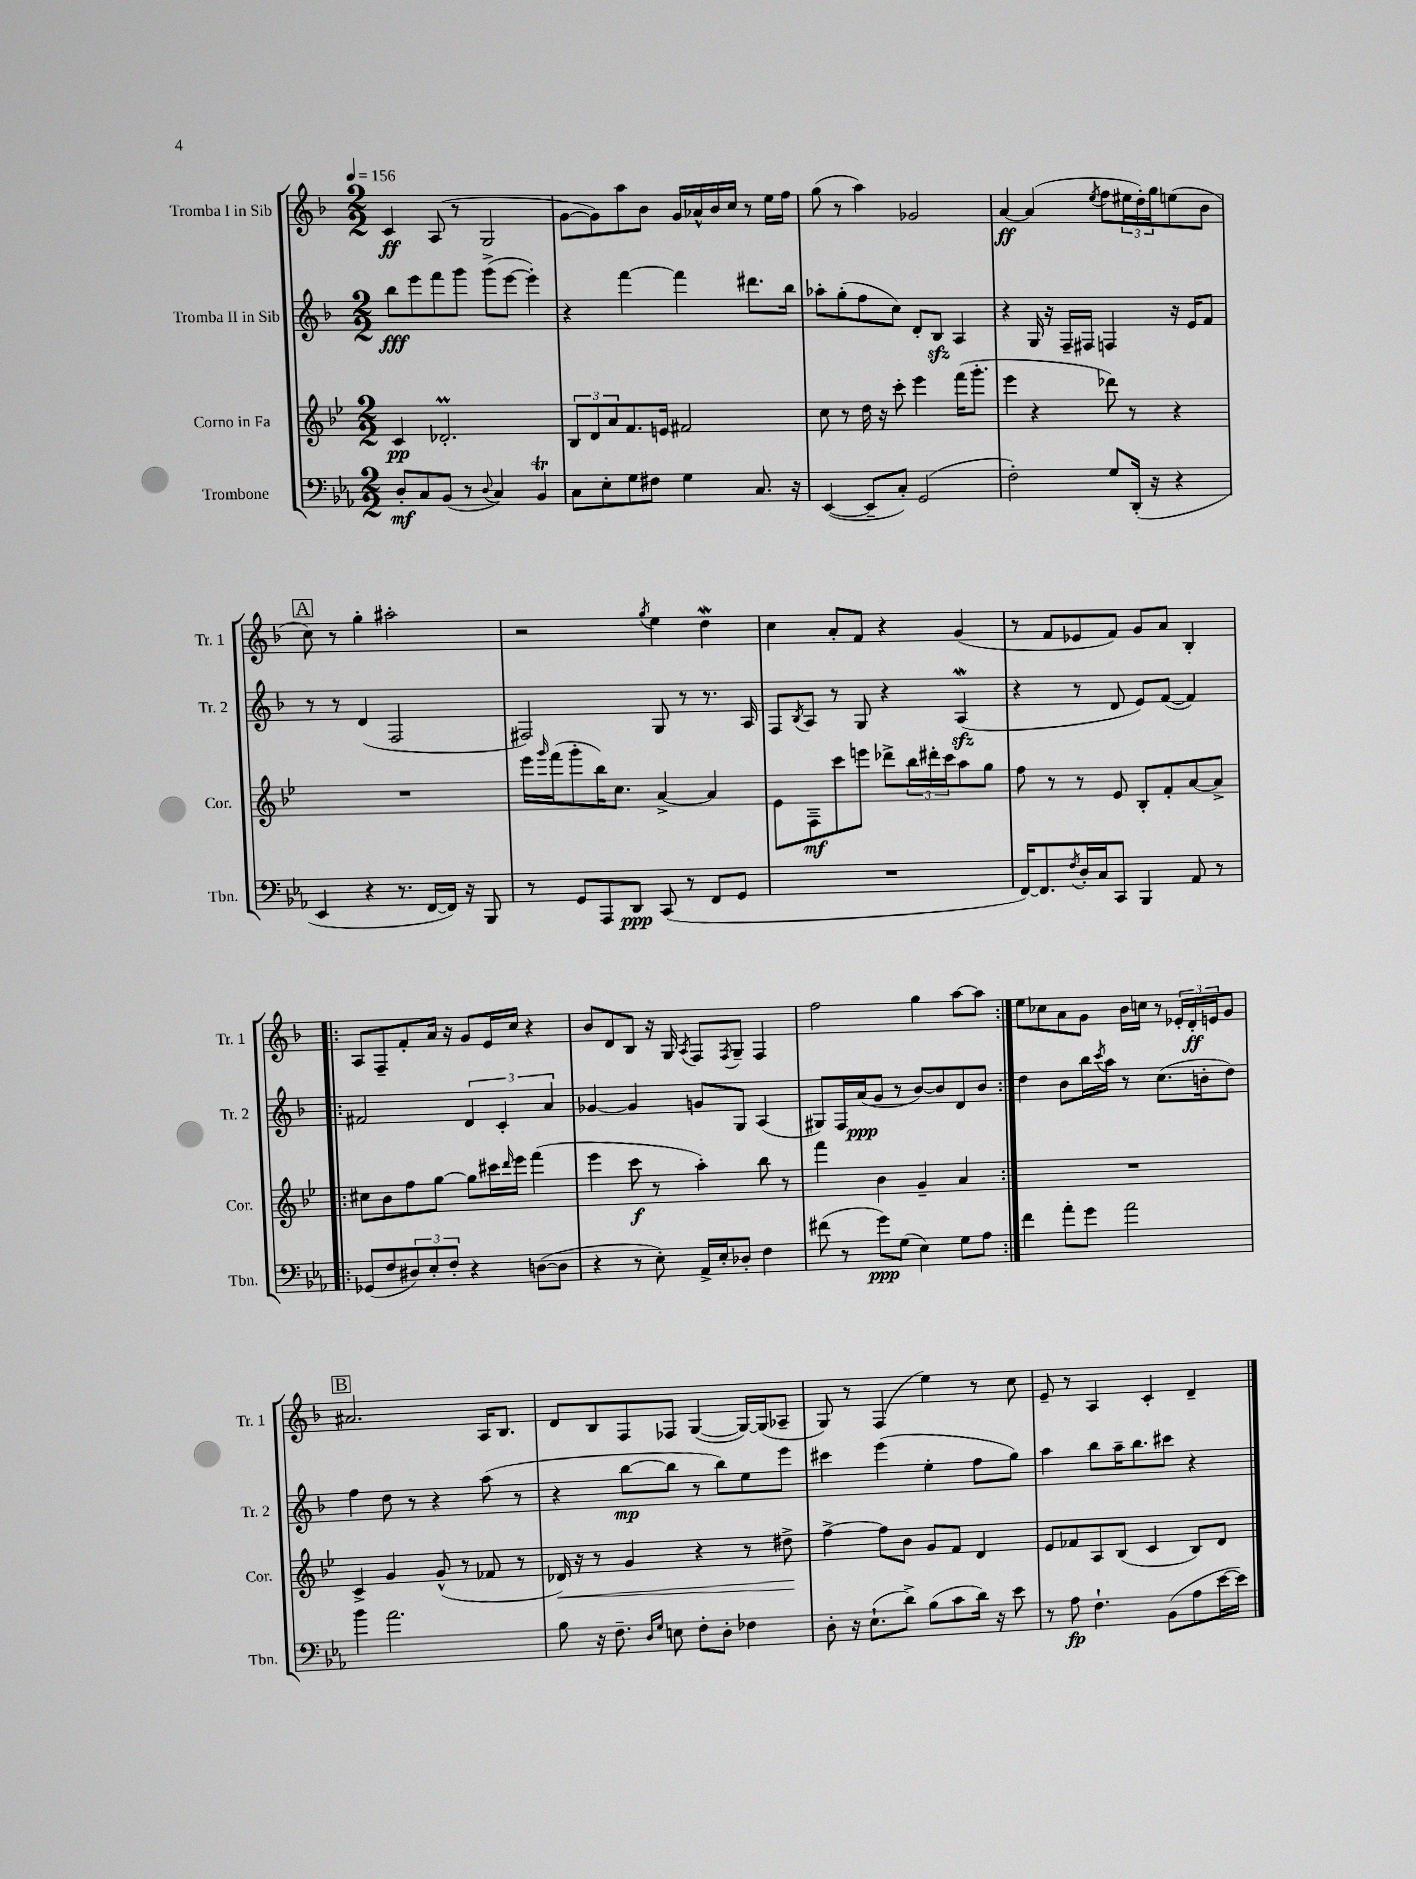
<<
\new StaffGroup <<
\new Staff = "s0" \with { instrumentName = "Tromba I in Sib" shortInstrumentName = "Tr. 1" } {
    \clef treble \key f \major \numericTimeSignature \time 2/2 \tempo 4 = 156
    c'4\ff a8( r8 g2 |
    g'8~ g'8) a''8 bes'8 g'16 aes'16-^ bes'16 c''16 r8 e''16 f''16 |
    g''8( r8 a''4) ges'2 |
    a'4~\ff a'4( \acciaccatura { e''8 } f''8 \tuplet 3/2 { eis''16 d''16-.) g''16 } e''8( bes'8 |
    \mark \markup { \box "A" } c''8) r8 g''4-. ais''2-. |
    r2 \acciaccatura { g''8 } e''4 d''4\mordent |
    c''4 a'8-. f'8 r4 g'4( |
    r8 f'8 ees'8 f'8) g'8 a'8 bes4-. |
    \repeat volta 2 { a8 f8-- f'8-. a'16 r16 g'8 e'16 c''16 r4 |
    bes'8 d'8 bes8 r16 g16 \acciaccatura { a8 } f8 \acciaccatura { f8 } g8-- f4 |
    f''2 g''4 a''8~ a''8 | }
    e''8 ces''8 a'8 g'8 bes'16 c''16 r8 \tuplet 3/2 { ees'16-. d'16-.\ff e'16 } g'8 |
    \mark \markup { \box "B" } ais'2. a16 bes8. |
    d'8 bes8 f8 fes8 g4~( g16~) g16( aes8-- |
    g8) r8 f4( e''4) r8 c''8 |
    e'8-- r8 a4 c'4-. d'4-- \bar "|." |
}
\new Staff = "s1" \with { instrumentName = "Tromba II in Sib" shortInstrumentName = "Tr. 2" } {
    \clef treble \key f \major \numericTimeSignature \time 2/2
    bes''8\fff e'''8 f'''8 g'''8 g'''8->( e'''8~ e'''4-.) |
    r4 f'''4~ f'''4 dis'''8. bes''16 |
    aes''8-. g''8-.( f''8 c''8) d'8-. bes8\sfz a4 |
    r4 g16 r16 f16-- fis16 f4 r16 e'16 f'8 |
    \mark \markup { \box "A" } r8 r8 d'4( f2 |
    fis2) g8 r8 r8. a16 |
    f8 \acciaccatura { bes8 } a8 r8 g8 r4 a4\mordent\sfz( |
    r4 r8 d'8 e'8) f'8~( f'4) |
    \repeat volta 2 { fis'2 \tuplet 3/2 { d'4 c'4-. a'4 } |
    ges'4~ ges'4 g'8 g8 a4( |
    gis8) f16 a'16\ppp( g'8 r8 bes'8~) bes'8 d'8 bes'8 | }
    d''4 bes'8 bes''16 \acciaccatura { c'''8 } a''16 r8 c''8.( b'16-. d''8) |
    \mark \markup { \box "B" } f''4 d''8 r8 r4 a''8( r8 |
    r4 bes''8~\mp bes''8 r8 bes''8) e''8 e'''8 |
    cis'''4 e'''4( e''4-. f''8 g''8) |
    a''4 bes''8 a''16-- bes''8. cis'''8 r4 \bar "|." |
}
\new Staff = "s2" \with { instrumentName = "Corno in Fa" shortInstrumentName = "Cor." } {
    \clef treble \key bes \major \numericTimeSignature \time 2/2
    c'4\pp des'2.-.\prall |
    \tuplet 3/2 { bes8 d'8 a'8 } f'8. e'16 fis'2 |
    c''8 r8 d''16 r16 c'''8-. ees'''4 f'''16( g'''8.-. |
    ees'''4 r4 des'''8) r8 r4 |
    \mark \markup { \box "A" } R1 |
    ees'''16 \grace { g'''16 } f'''16( g'''8-. bes''16) c''8. a'4~-> a'4 |
    ees'8 f8--\mf c'''8 e'''8 des'''8-> \tuplet 3/2 { bes''16 dis'''16-. c'''16 } a''8 g''8 |
    f''8 r8 r8 ees'8 bes8-. f'8-. a'8~ a'8-> |
    \repeat volta 2 { cis''8 bes'8 f''8 g''8~ g''8 cis'''16 \grace { d'''16 } ees'''16 f'''4( |
    ees'''4 c'''8\f r8 a''4-.) bes''8 r8 |
    f'''4 bes'4 g'4-- a'4 | }
    R1 |
    \mark \markup { \box "B" } c'4-> g'4 g'8-^( r8 fes'8 r8 |
    des'16\<) r16 r8 g'4 r4 r8 dis''8->\! |
    f''4~-> f''8 bes'8 g'8 f'8 d'4 |
    ees'8 fes'8 a8 bes8( c'4 bes8) d'8 \bar "|." |
}
\new Staff = "s3" \with { instrumentName = "Trombone" shortInstrumentName = "Tbn." } {
    \clef bass \key ees \major \numericTimeSignature \time 2/2
    d8-.\mf c8 bes,8( r8 \appoggiatura { d8 } c4) bes,4\trill |
    c8 ees8-. g8 fis8 g4 c8. r16 |
    ees,4~( ees,8-- c8-.) g,2( |
    f2-.) g8 d,16-.( r16 r4 |
    \mark \markup { \box "A" } ees,4 r4 r8. f,16~ f,16) r16 bes,,8 |
    r8 g,8 aes,,8 d,8\ppp c,8( r8 f,8 g,8 |
    R1 |
    f,16~) f,8. \acciaccatura { f8 } d16-. c16 c,8 bes,,4 aes,8 r8 |
    \repeat volta 2 { ges,8( f8 \tuplet 3/2 { dis8) ees8-. f8-. } r4 d8~( d8 |
    r4 r8 ees8-.) aes,16-> ees16-. des8-. f4 |
    fis'8( r8 g'8\ppp) g8( ees4) g8 aes8 | }
    f'4 aes'8-. g'8 aes'2 |
    \mark \markup { \box "B" } bes'4 aes'2. |
    bes8 r16 f8.-- \grace { d16 g16 } e8 f8-. d8-. fes4 |
    d8-. r16 ees8.-!( d'8->) bes8( c'8 d'16) r16 ees'8 |
    r8 aes8\fp f4.-! bes,8( aes8 ees'16~ ees'16) \bar "|." |
}
>>
>>
\layout { \context { \Score \remove "Bar_number_engraver" } }
